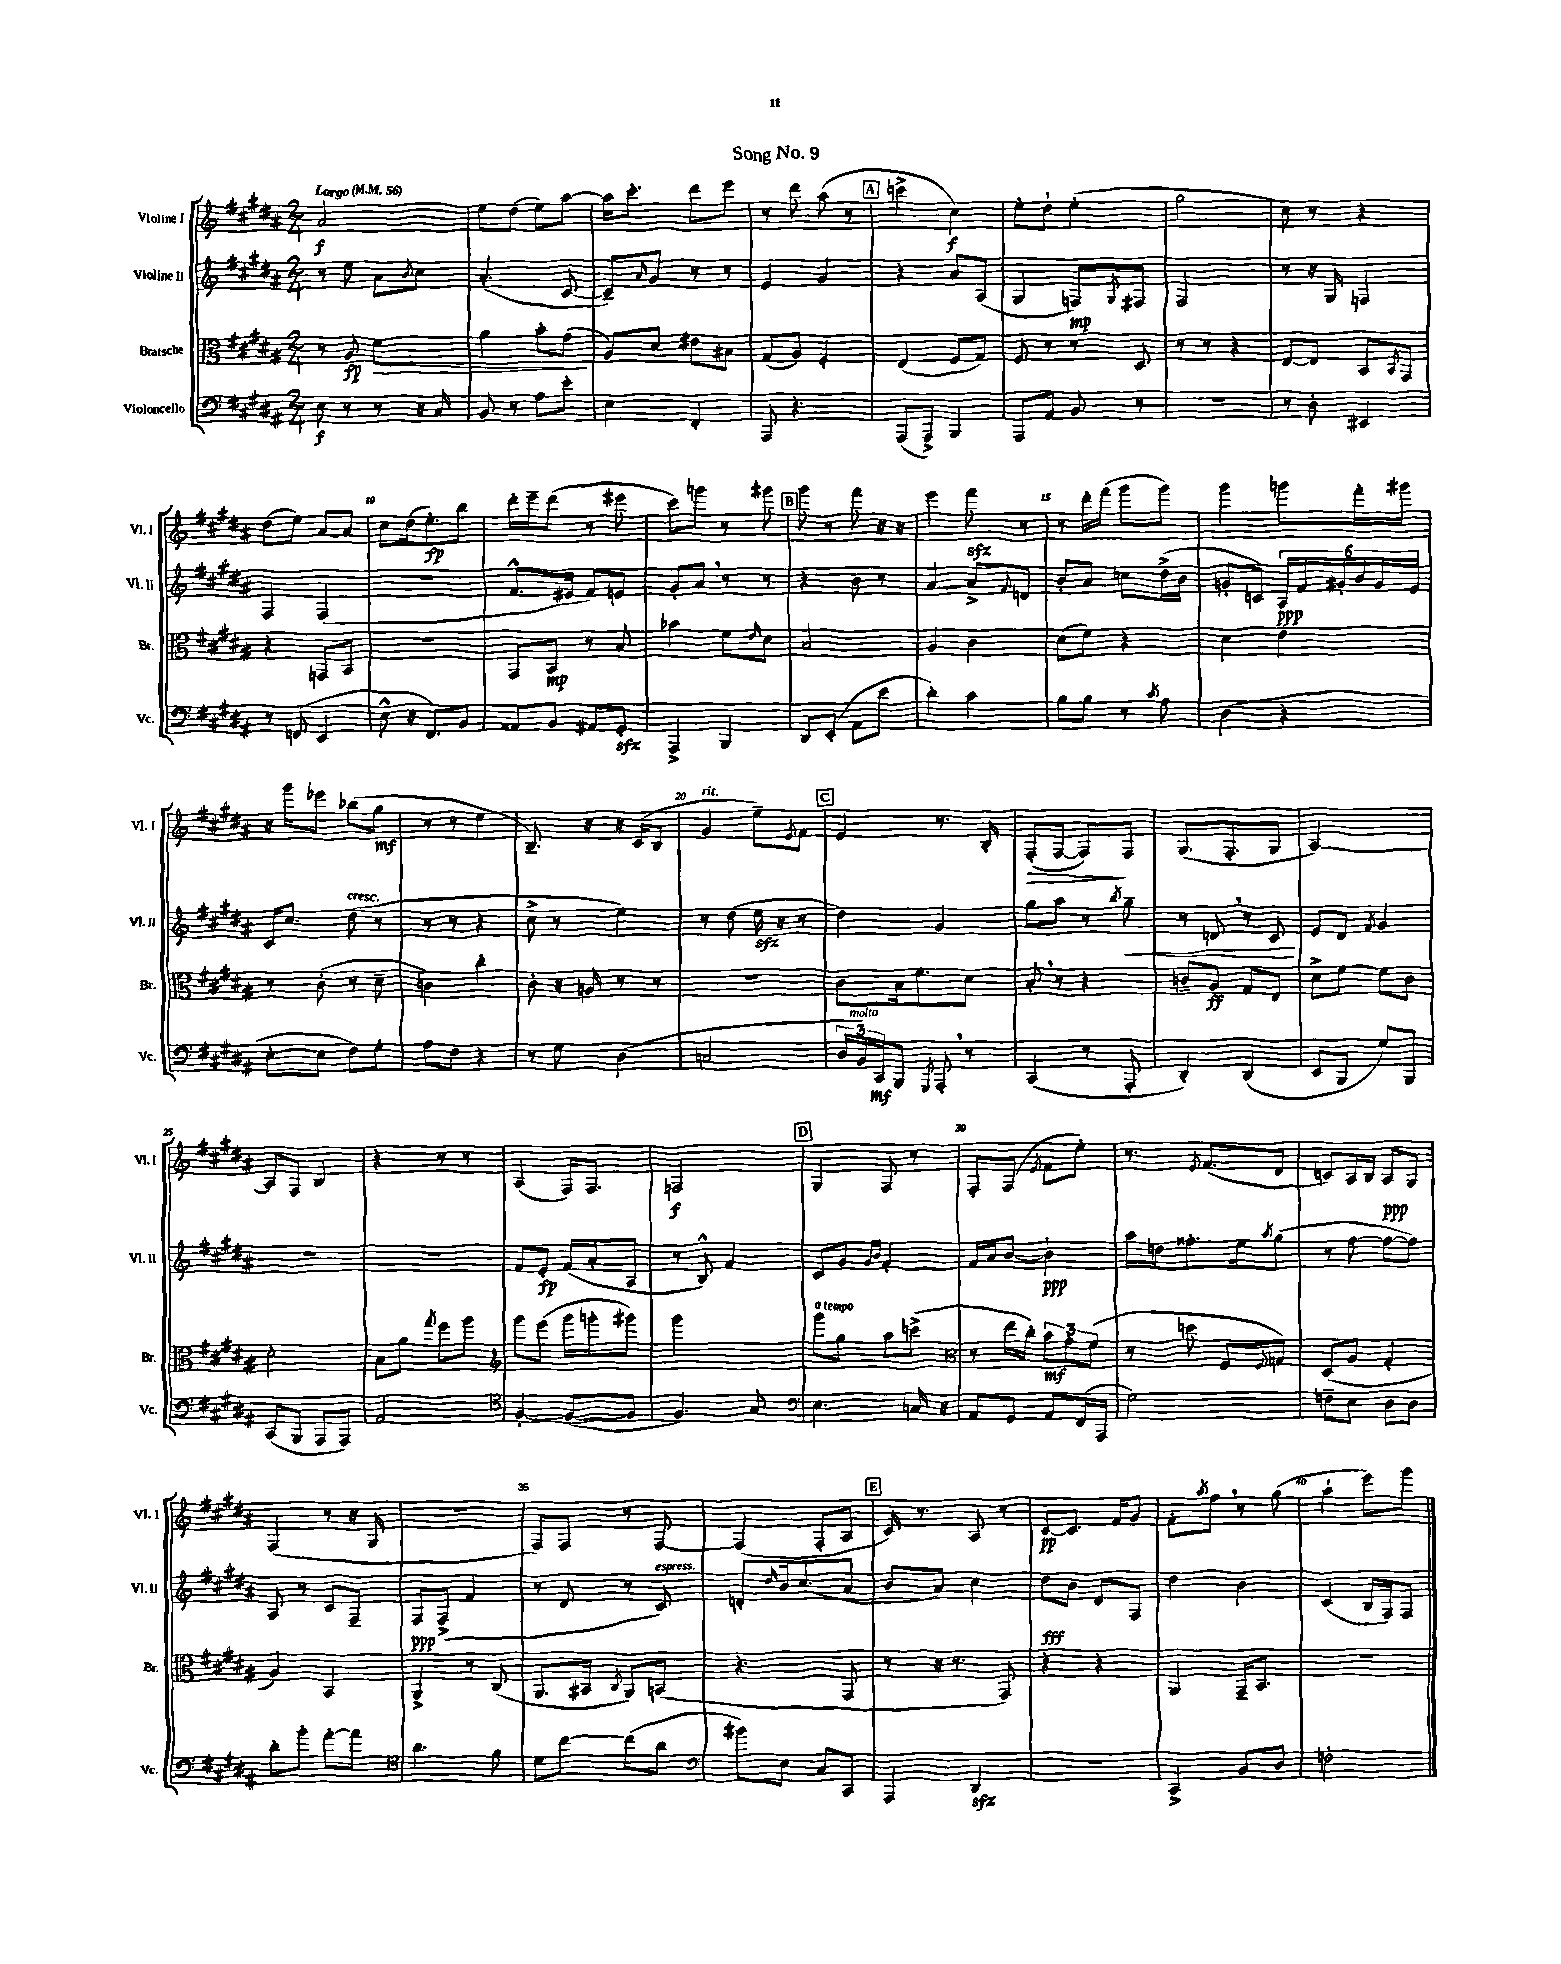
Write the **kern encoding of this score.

**kern	**kern	**kern	**kern
*staff4	*staff3	*staff2	*staff1
*clefF4	*clefC3	*clefG2	*clefG2
*k[f#c#g#d#a#]	*k[f#c#g#d#a#]	*k[f#c#g#d#a#]	*k[f#c#g#d#a#]
*M2/4	*M2/4	*M2/4	*M2/4
*MM56	*MM56	*MM56	*MM56
8E	8r	8r	2a#
8r	8A#	8ee	.
8r	4f#	8a#	.
.	.	8qb	.
16r	.	8cc#	.
16C#	.	.	.
=	=	=	=
8BB	4a#	(4.a#'	8ee
8r	.	.	(8dd#
8A#	8b'	.	8ee)
8e'	(8g#	[8c#	[8aa#
=	=	=	=
4E	8A#)	8c#~])	16aa#]
.	.	.	8.ccc#'
.	.	16qqa#	.
.	8d#	8g#	.
4FF#'	8e#	8r	8ddd#
.	8B#	8r	8eee
=	=	=	=
8AAA#	(8G#	4e	8r
4.r	8A#)	.	8ddd#
.	4F#'	4g#	(8aa#
.	.	.	8r
=	=	=	=
(8AAA#	(4E	4r	4ccc^
8AAA#^)	.	.	.
4BBB	8F#	8a#	4cc#)
.	8G#)	(8A#	.
=	=	=	=
8AAA#	8F#	4G#	8ee'
8AA#	8r	.	8dd#`
8BB	8r	8F)	(4ee'
.	.	8qG#	.
8r	8D#	8F#	.
=	=	=	=
2r	8r	2F#	2gg#
.	8r	.	.
.	4r	.	.
=	=	=	=
8r	[8E	8r	8cc#)
8D#'	8E]	16r	8r
.	.	16G#	.
4EE#	8BB	4F	4r
.	8qBB	.	.
.	8GG#	.	.
=	=	=	=
8r	4r	4F#	(8dd#
(8FF	.	.	8ee)
4EE	8GG	(4F#	[8a#
.	8BB	.	8a#]
=	=	=	=
8E^^	2r	2r	8cc#
16r	.	.	(16dd#
8.FF#)	.	.	8.ee')
8BB	.	.	8bb
=	=	=	=
8AA##	8GG#	8.f#^^	16ddd#'
.	.	.	16eee~
8BB	8BB	.	(8ddd#
.	.	16e#	.
8AA#	8r	8f#)	8r
8GG#'	8B	8e	8eee#
=	=	=	=
4AAA#^	4b-	8g#'	8ccc#)
.	.	8a#	8ggg
4BBB	8f#	8r	8r
.	16qqe	.	.
.	8d#	8r	8ggg#
=	=	=	=
8DD#	2B	4r	8ggg#
(8EE'	.	.	8r
8AA#	.	8b	8fff#
8e	.	8r	16r
.	.	.	16r
=	=	=	=
4d#')	4A#	[4a#	4eee
4c#	4c#	8a#^]	8fff#
.	.	8qqf#	.
.	.	8d	8r
=	=	=	=
8B	(8d#	8b'	8r
8B	8f#)	8a#	16ddd#'
.	.	.	(16fff#
8r	4r	8cc	8ggg#
8qc#	.	.	.
8A#	.	(16dd#^	8ggg#)
.	.	16b	.
=	=	=	=
(4D#	4d#	8g'	4ggg#
.	.	8c)	.
4r	4e	24A#	8ggg
.	.	24f#	.
.	.	24g#'	.
.	.	24b	16fff#'
.	.	24g#	.
.	.	.	16ggg#
.	.	24e	.
=	=	=	=
[8E'	8r	16c#	16r
.	.	8.cc#	16ggg#
8E]	(8c#'	.	8eee-
8F#)	8r	(8dd#	(8bb-
8G#'	8d#~	8r	8gg#
=	=	=	=
8A#	4c)	8r	8r
8F#	.	8r	8r
4r	4cc#'	4r	4ee
=	=	=	=
8r	8c#'	8cc#^	8.B~)
8G#	16r	8r	.
.	16A	.	16r
(4D#	8r	4ee)	16r
.	.	.	(16c#
.	8r	.	8B
=	=	=	=
2C	2r	8r	4g#
.	.	(8dd#	.
.	.	16ee	8ee~)
.	.	16r	.
.	.	.	8qe
.	.	8r	8f#
=	=	=	=
24D#	8c#	4dd#)	4e
24BB)	.	.	.
24CC#	.	.	.
8BBB	16B	.	.
.	8.f#	.	.
8qGGG#	.	.	.
8AAA#'	.	4g#	8.r
8r	8d#	.	.
.	.	.	16B'
=	=	=	=
(4CC#	8B'	8gg#	(8F#'
.	8r	8aa#	[8F#
8r	4r	8r	8F#])
.	.	8qbb	.
8AAA#'	.	8gg#~	8F#
=	=	=	=
4DD#')	8c~	8r	(8.G#
.	8A#	8d	.
.	.	.	8.F#'
(4DD#	8G#	8r	.
.	8E	8c#	8G#
=	=	=	=
8EE	8d#^	8e	[2A#)
8BBB	[8f#	8d#	.
.	.	8qf#	.
8G#)	8f#]	4g#	.
8BBB	8c#	.	.
=	=	=	=
(8CC#	2d#'	2r	8A#]
8BBB	.	.	8F#
8AAA#	.	.	4B
8AAA#)	.	.	.
=	=	=	=
2AA#	8B	2r	4r
.	8a#	.	.
.	8qgg#	.	.
.	8ff#	.	8r
.	8aa#	.	8r
=	=	=	=
*clefC4	*clefG2	*	*
[4F#'	8ggg#	8f#	(4A#
.	(8eee	8e'	.
(8F#_	16ggg#	(16f#	16F#)
.	16ggg'	16a#'	8.F#
8F#]	8ggg#)	8A#	.
=	=	=	=
4.F#)	2ggg#	8r	2F
.	.	8B^^)	.
.	.	4f#	.
8G#	.	.	.
=	=	=	=
*clefF4	*	*	*
4.E	8ggg#	8c#	4G#
.	8gg#	8g#	.
.	.	16qqg#	.
.	.	16qqb	.
.	8aa#	[4f#'	8F#
16C	(8ccc^	.	8r
16r	.	.	.
=	=	=	=
*	*clefC3	*	*
8AA#	8r	16f#]	8F#'
.	.	16a#	.
8GG#	16ee	[8b	(8F#
.	16cc#')	.	.
.	.	.	8qe
8AA#	12b	4b`]	8f#
.	12g#'	.	.
(16FF#	.	.	8ee')
.	(12f#	.	.
16AAA#	.	.	.
=	=	=	=
2G#)	8r	16aa#	8.r
.	.	16dd	.
.	8dd	8.ff##'	.
.	.	.	8qe
.	.	.	(8.f#
.	8F#	.	.
.	.	16ee	.
.	8qqF#	8qaa#	.
.	8G)	(8gg#	8d#
=	=	=	=
8F~	(8D#	8r	8c)
8E	8A#	[8ff#	16A#
.	.	.	16B
8D#	4G#'	8ff#_	8A#
8D#	.	8ff#])	8G#
=	=	=	=
8d#'	4A#)	8A#	(4F#
8b'	.	8r	.
[8a#'	4BB	8c#	8r
8a#]	.	8F#~	16r
.	.	.	16G#
=	=	=	=
*clefC4	*	*	*
4.a#	4AA#^	8F#	2r
.	.	(8F#^	.
.	8r	4f#	.
8f#	(8C#	.	.
=	=	=	=
8d#	8.AA#	8r	8F#)
[8cc#	.	8d#	8F#
.	16BB#	.	.
.	8qC#	.	.
(8cc#]	8AA#)	8r	8r
8a#	(8BB	8c#)	[8F#
=	=	=	=
*clefF4	*	*	*
8b#)	4.r	8d'	(4F#]
.	.	16qqdd#	.
8E	.	16b	.
.	.	(8.cc#	.
8C#	.	.	8F#'
8CC#	8GG#	8a#	8A#
=	=	=	=
4AAA#	8r	8b	16c#)
.	.	.	8.r
.	16r	8a#)	.
.	8.r	.	.
4DD#	.	4cc#	8A#
.	8GG#)	.	8r
=	=	=	=
2r	4r	8dd#	[8c#
.	.	8b	8.c#]
.	4r	8d#	.
.	.	.	16f#
.	.	8F#	8g#
=	=	=	=
4CC#^	4AA#	4dd#	8f#'
.	.	.	8qaa#
.	.	.	8ff#
8BB	16GG#~	4b	8r
.	8.BB	.	.
8D#	.	.	(8gg#
=	=	=	=
2F'	2r	(4c#	4aa#`
.	.	16B	8eee)
.	.	16F#)	.
.	.	8F#	8ggg#
==	==	==	==
*-	*-	*-	*-
